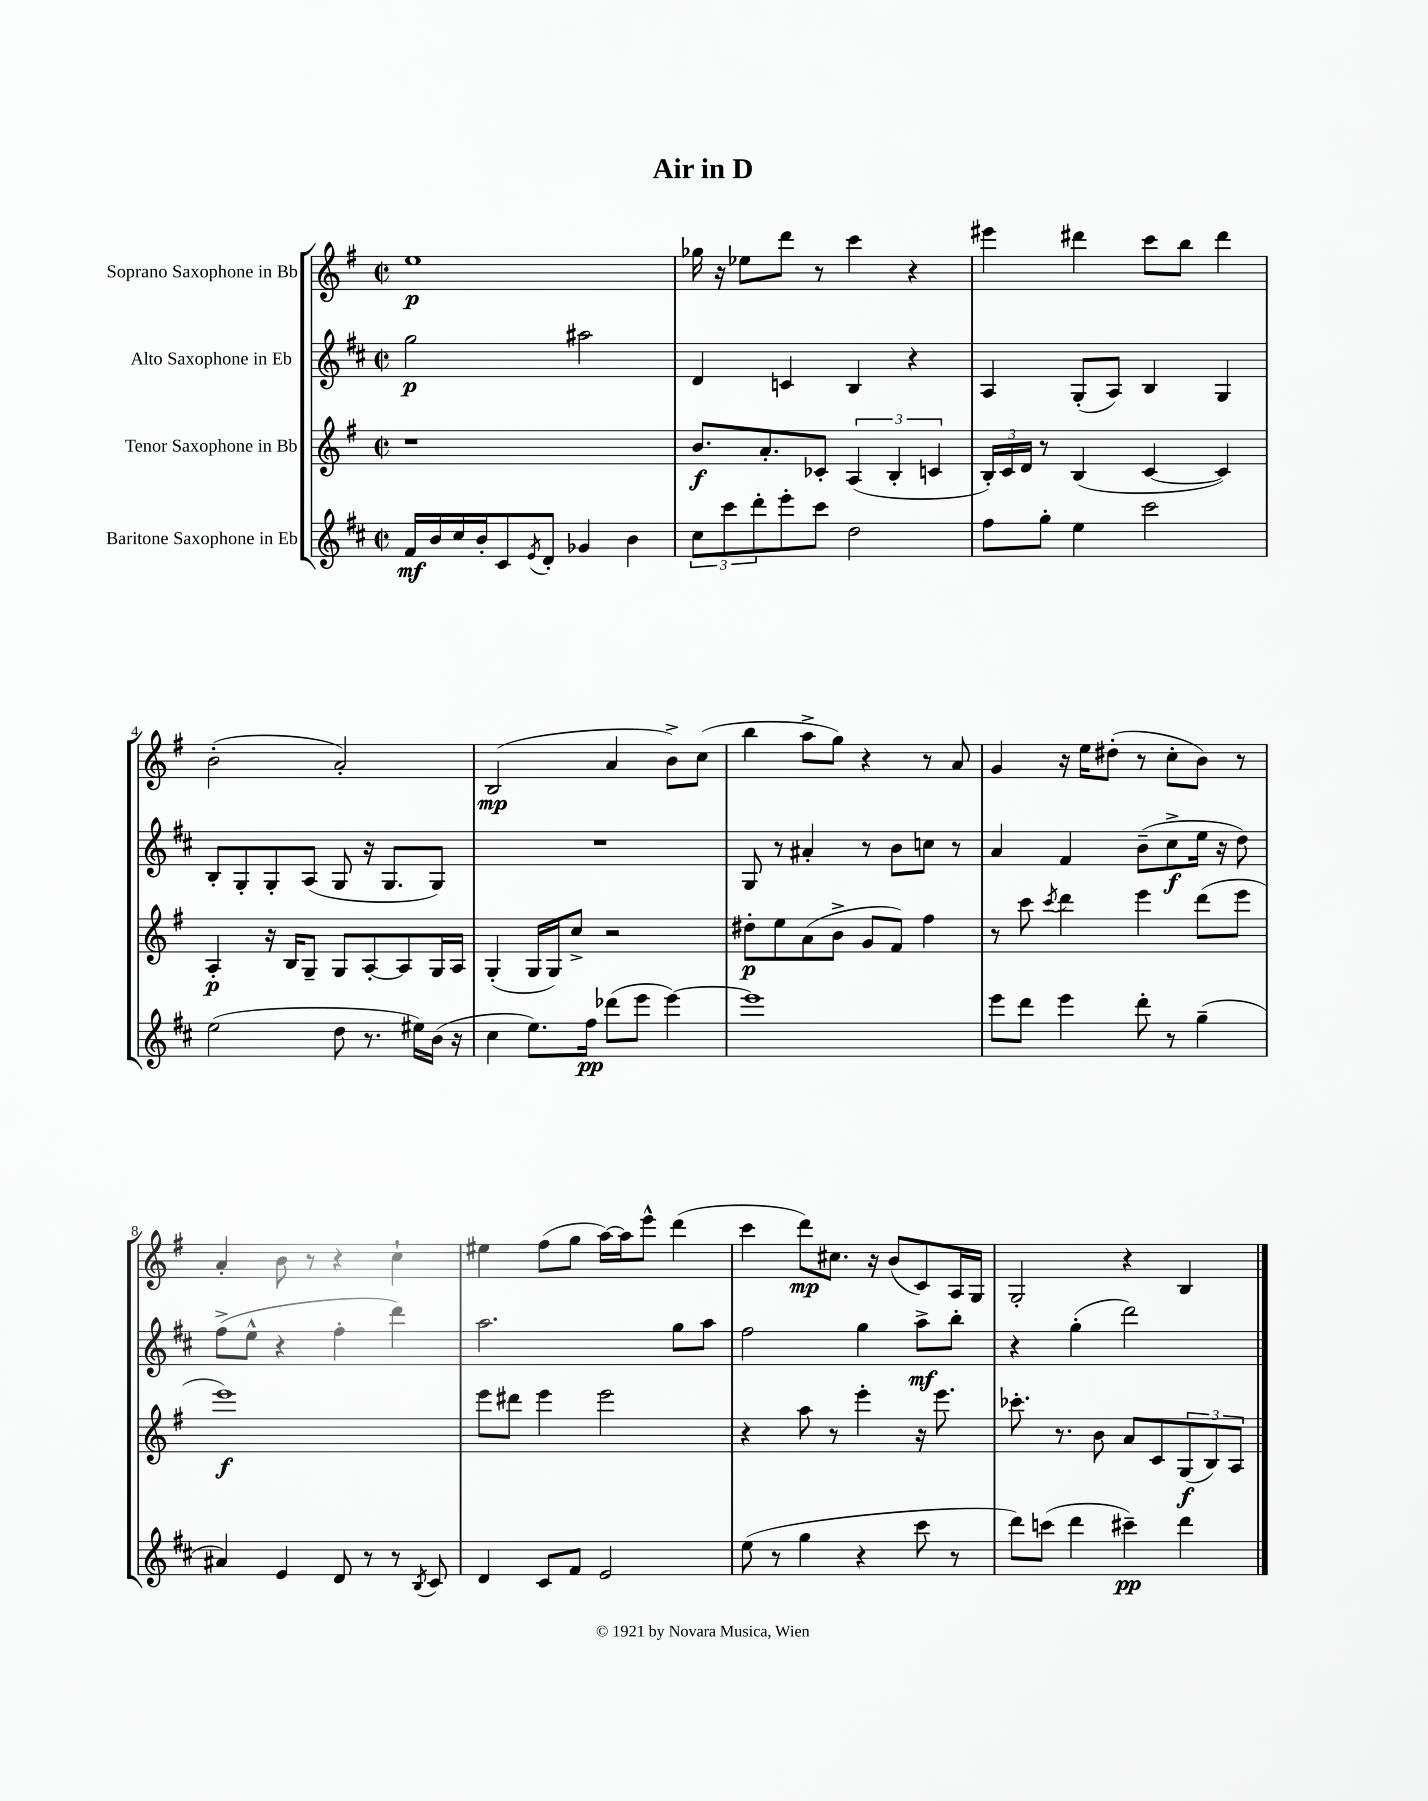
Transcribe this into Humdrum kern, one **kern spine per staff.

**kern	**dynam	**kern	**dynam	**kern	**dynam	**kern	**dynam
*part4	*part4	*part3	*part3	*part2	*part2	*part1	*part1
*staff4	*staff4	*staff3	*staff3	*staff2	*staff2	*staff1	*staff1
*I"Baritone Saxophone in Eb	*	*I"Tenor Saxophone in Bb	*	*I"Alto Saxophone in Eb	*	*I"Soprano Saxophone in Bb	*
*clefG2	*	*clefG2	*	*clefG2	*	*clefG2	*
*k[f#c#]	*	*k[f#]	*	*k[f#c#]	*	*k[f#]	*
*M2/2	*	*M2/2	*	*M2/2	*	*M2/2	*
*met(c|)	*	*met(c|)	*	*met(c|)	*	*met(c|)	*
=1	=1	=1	=1	=1	=1	=1	=1
16f#/LL	mf	1r	.	2gg\	p	1ee	p
16b/	.	.	.	.	.	.	.
16cc#/	.	.	.	.	.	.	.
16b'/J	.	.	.	.	.	.	.
8c#/	.	.	.	.	.	.	.
8qe/	.	.	.	.	.	.	.
8d'/J	.	.	.	.	.	.	.
4g-X/	.	.	.	2aa#X\	.	.	.
4b\	.	.	.	.	.	.	.
=2	=2	=2	=2	=2	=2	=2	=2
12cc#\L	.	8.b/L	f	4d/	.	16gg-X\	.
.	.	.	.	.	.	16r	.
12ccc#\	.	.	.	.	.	.	.
.	.	.	.	.	.	8ee-X\L	.
12ddd'\	.	.	.	.	.	.	.
.	.	8.a'/	.	.	.	.	.
8eee'\	.	.	.	4cn/	.	8ddd\J	.
8ccc#\J	.	8c-X'/J	.	.	.	8r	.
2dd\	.	(6A/	.	4B/	.	4ccc\	.
.	.	6B'/	.	.	.	.	.
.	.	.	.	4r	.	4r	.
.	.	6cn/	.	.	.	.	.
=3	=3	=3	=3	=3	=3	=3	=3
8ff#\L	.	24B'/LL)	.	4A/	.	4eee#X\	.
.	.	24c/	.	.	.	.	.
.	.	24d/JJ	.	.	.	.	.
8gg'\J	.	8r	.	.	.	.	.
4ee\	.	(4B/	.	(8G'/L	.	4ddd#X\	.
.	.	.	.	8A/J)	.	.	.
2ccc#\	.	[4c/	.	4B/	.	8ccc\L	.
.	.	.	.	.	.	8bb\J	.
.	.	4c/])	.	4G/	.	4ddd#\	.
!!LO:LB:g=z
=4	=4	=4	=4	=4	=4	=4	=4
(2ee\	.	4A'/	p	8B'/L	.	(2b'\	.
.	.	.	.	8G'/	.	.	.
.	.	16r	.	8G'/	.	.	.
.	.	16B/KL	.	.	.	.	.
.	.	8G~/J	.	(8A/J	.	.	.
8dd\	.	8G/L	.	8G/	.	2a'/)	.
8.r	.	[8A'/	.	16r	.	.	.
.	.	.	.	8.G/L	.	.	.
.	.	8A/]	.	.	.	.	.
16ee#X\LL)	.	.	.	.	.	.	.
(16b\JJ	.	16G/L	.	8G/J)	.	.	.
16r	.	16A/JJ	.	.	.	.	.
=5	=5	=5	=5	=5	=5	=5	=5
4cc#\	.	(4G'/	.	1r	.	(2B/	mp
8.ee\L)	.	16G/LL	.	.	.	.	.
.	.	16G/J)	.	.	.	.	.
.	.	8cc^/J	.	.	.	.	.
16ff#\Jk	pp	.	.	.	.	.	.
(8ddd-X\L	.	2r	.	.	.	4a/	.
8eee\J	.	.	.	.	.	.	.
[4eee\)	.	.	.	.	.	8b^\L)	.
.	.	.	.	.	.	(8cc\J	.
=6	=6	=6	=6	=6	=6	=6	=6
1eee]	.	8dd#X'\L	p	8G/	.	4bb\	.
.	.	8ee\	.	8r	.	.	.
.	.	(8a\	.	4a#X'/	.	8aa^\L	.
.	.	8b^\J	.	.	.	8gg\J)	.
.	.	8g/L	.	8r	.	4r	.
.	.	8f#/J)	.	8b\L	.	.	.
.	.	4ff#\	.	8ccn\J	.	8r	.
.	.	.	.	8r	.	8a/	.
=7	=7	=7	=7	=7	=7	=7	=7
8eee\L	.	8r	.	4a/	.	4g/	.
8ddd\J	.	8ccc\	.	.	.	.	.
.	.	8qccc/	.	.	.	.	.
4eee\	.	4ddd\	.	4f#/	.	16r	.
.	.	.	.	.	.	16ee\KL	.
.	.	.	.	.	.	(8dd#X'\J	.
8ddd'\	.	4eee\	.	(8b~\L	.	8r	.
8r	.	.	.	8cc#^\	f	8cc'\L	.
(4gg~\	.	(8ddd\L	.	16ee\Jk	.	8b\J)	.
.	.	.	.	16r	.	.	.
.	.	8eee\J	.	8dd\)	.	8r	.
!!LO:LB:g=z
=8	=8	=8	=8	=8	=8	=8	=8
4a#X/)	.	1eee)	f	(8ff#^\L	.	4a'/	.
.	.	.	.	8ee^^\J	.	.	.
4e/	.	.	.	4r	.	8b\	.
.	.	.	.	.	.	8r	.
8d/	.	.	.	4ff#'\	.	4r	.
8r	.	.	.	.	.	.	.
8r	.	.	.	4ddd\)	.	4cc`\	.
8qB/	.	.	.	.	.	.	.
8c#/	.	.	.	.	.	.	.
=9	=9	=9	=9	=9	=9	=9	=9
4d/	.	8eee\L	.	2.aa\	.	4ee#X\	.
.	.	8ddd#X\J	.	.	.	.	.
8c#/L	.	4eee\	.	.	.	(8ff#\L	.
8f#/J	.	.	.	.	.	8gg\J	.
2e/	.	2eee\	.	.	.	[16aa\LL)	.
.	.	.	.	.	.	16aa\J]	.
.	.	.	.	.	.	8eee^^\J	.
.	.	.	.	8gg\L	.	(4ddd\	.
.	.	.	.	8aa\J	.	.	.
=10	=10	=10	=10	=10	=10	=10	=10
(8ee\	.	4r	.	2ff#\	.	4ccc\	.
8r	.	.	.	.	.	.	.
4gg\	.	8aa\	.	.	.	8ddd\L)	mp
.	.	8r	.	.	.	8.cc#X\J	.
4r	.	4eee'\	.	4gg\	.	.	.
.	.	.	.	.	.	16r	.
.	.	.	.	.	.	(8b/L	.
8ccc#\	.	16r	.	8aa^\L	mf	8c/)	.
.	.	8.eee\	.	.	.	.	.
8r	.	.	.	8bb'\J	.	16A/L	.
.	.	.	.	.	.	16G/JJ	.
=11	=11	=11	=11	=11	=11	=11	=11
8ddd\L)	.	8.ccc-X'\	.	4r	.	2G'/	.
(8cccn\J	.	.	.	.	.	.	.
.	.	8.r	.	.	.	.	.
4ddd\	.	.	.	(4gg'\	.	.	.
.	.	8b\	.	.	.	.	.
4ccc#X~\)	pp	8a/L	.	2ddd\)	.	4r	.
.	.	8c/	.	.	.	.	.
4ddd\	.	(12G/	f	.	.	4B/	.
.	.	12B/)	.	.	.	.	.
.	.	12A/J	.	.	.	.	.
==	==	==	==	==	==	==	==
*-	*-	*-	*-	*-	*-	*-	*-
